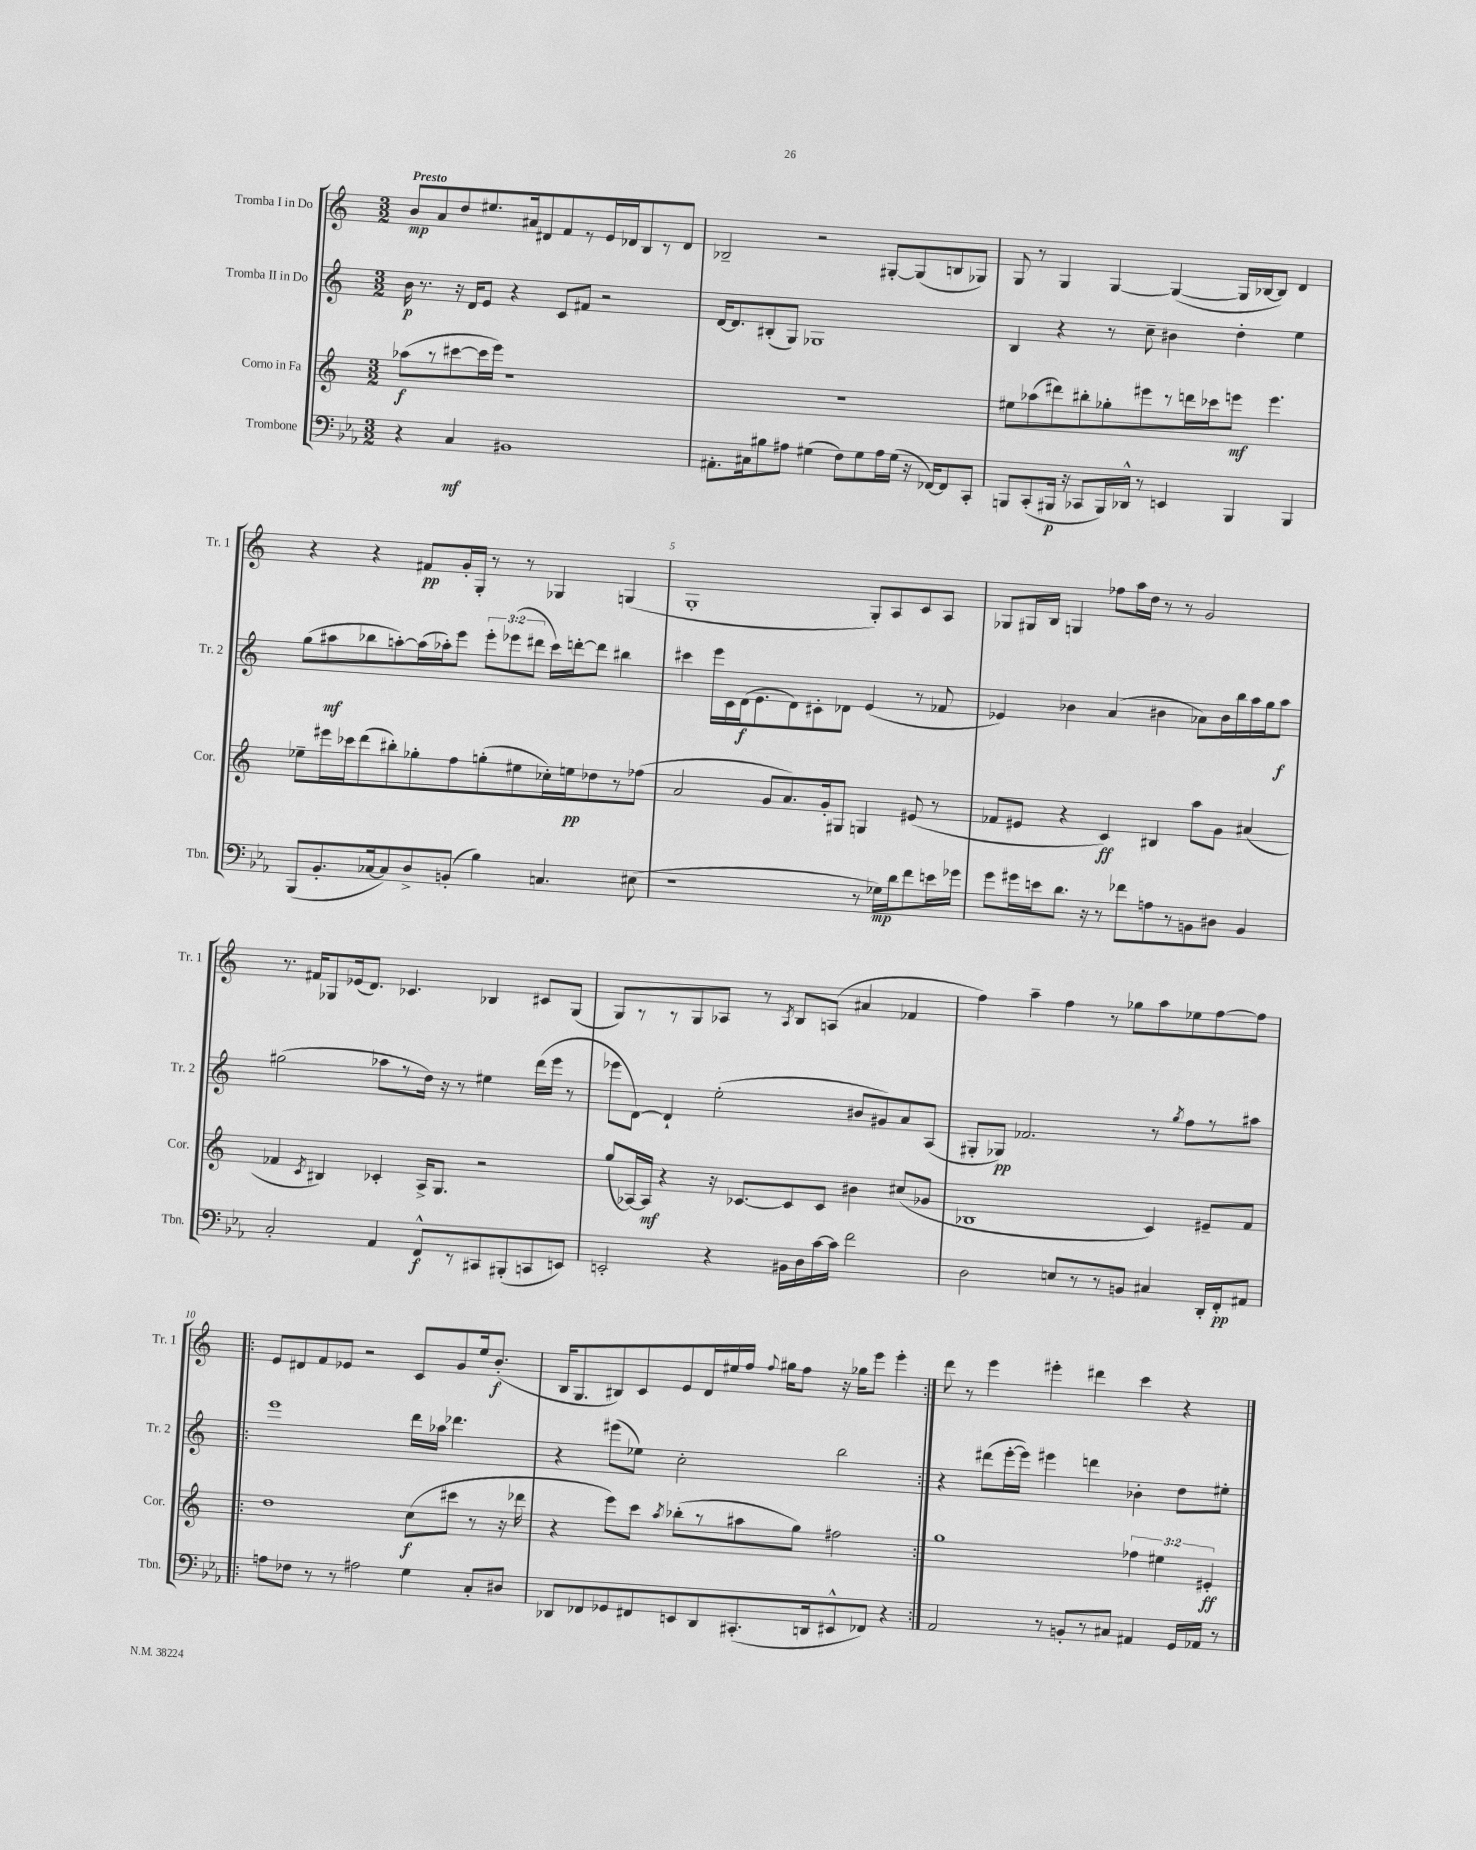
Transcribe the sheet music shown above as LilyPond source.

<<
\new StaffGroup <<
\new Staff = "s0" \with { instrumentName = "Tromba I in Do" shortInstrumentName = "Tr. 1" } {
    \clef treble \key c \major \numericTimeSignature \time 3/2 \tempo "Presto"
    \autoBeamOff b'8[\mp a'8 d''8 eis''8. ais'16 dis'8 f'8 r8 e'16 des'16 b8 r8 des'8] |
    bes2-- r2 gis8[~-. gis8( b8 ges8]) |
    g8 r8 g4 g4~ g4~( g16[ bes16~ bes8]) d'4 |
    r4 r4 fis'8[\pp g'16-. g16]-. r8 r8 ges4 g4( |
    g1-. g8[-.) a8 c'8 a8] |
    ges8[ gis16 b16] g4 fes''8[ a''16 d''16] r8 r8 g'2 |
    r8. fis'16[ ges8 ees'16( d'8.]) ces'4. bes4 cis'8[ ges8]( |
    g8[) r8 r8 g8 aes8] r8 \acciaccatura { aes8 } b8[ a8]( ais'4 fes'4 |
    f''4) a''4-- f''4 r8 ges''8[ a''8 ees''8 f''8~ f''8] |
    \repeat volta 2 { e'8[ dis'8 f'8 ees'8] r2 c'8[ g'8 e''16 b'8.]-.\f( |
    b16[ g8. bis8) c'8 e'8 d'16 eis''16 f''16] \appoggiatura { f''8 } gis''16[ f''8] r16 ges''16[ e'''8] e'''4-. | }
    d'''8 r8 e'''4 eis'''4-. dis'''4 c'''4 r4 \bar "|." |
}
\new Staff = "s1" \with { instrumentName = "Tromba II in Do" shortInstrumentName = "Tr. 2" } {
    \clef treble \key c \major \numericTimeSignature \time 3/2 \override Staff.TupletNumber.text = #tuplet-number::calc-fraction-text
    \autoBeamOff b'16\p r8. r16 d'16[ e'8] r4 c'8[ fis'8] r2 |
    d'16[~ d'8. bis8-.( g8]) ges1 |
    b4 r4 r8 c''8-- bis'4 d''4-. e''4 |
    g''8[( ais''8\mf bes''8 a''8~-.) a''16( aes''16-.) e'''8] \tuplet 3/2 { e'''8[-. ees'''8( dis'''8] } c'''16[) d'''16~-. d'''8] bis''4 |
    cis'''4 e'''16[ c'16 d'16\f( e'8. d'8) cis'8-. des'8] e'4( r8 fes'8 |
    ees'4) bes'4 a'4( bis'4 aes'8[) bis'16 b''16 a''16 g''16 a''8]\f |
    gis''2( aes''8[ r8 d''16]) r16 r8 eis''4 d'''16[( e'''16] r8 |
    ees'''8[ d'8]~) d'4-! e''2-.( bis'8[ gis'8) a'8 a8]( |
    gis8[-. ges8]\pp) fes'2. r8 \acciaccatura { g''8 } f''8[ r8 ais''8] |
    \repeat volta 2 { e'''1 d'''16[ aes''16] des'''4. |
    r4 eis'''8[( ees''8]) c''2-. b''2 | }
    r4 dis'''8[( e'''16~-. e'''16]) eis'''4 d'''4 bes'4-. d''8[ eis''8]-. \bar "|." |
}
\new Staff = "s2" \with { instrumentName = "Corno in Fa" shortInstrumentName = "Cor." } {
    \clef treble \key c \major \numericTimeSignature \time 3/2 \override Staff.TupletNumber.text = #tuplet-number::calc-fraction-text
    \autoBeamOff aes''8[\f( r8 cis'''8~ cis'''16 e'''16]) r1 |
    R1. |
    eis''8[ aes''8( dis'''8) bis''8-. ges''8-. eis'''8 r8 d'''16 ces'''16 e'''8]\mf e'''4. |
    ees''8[-- eis'''16 ces'''16 d'''8( bis''8-.) ges''8-. f''8 g''8-.( eis''8 ces''16-.) e''16\pp des''8 r8 fes''8]( |
    a'2 g'8[ a'8.) g'16-. gis8] g4 eis'8( r8 |
    fes'8[ eis'8] r4 c'4\ff) bis4 a''8[ g'8] ais'4( |
    fes'4 \acciaccatura { c'8 } bis4) ces'4-. a16[-> g8.] r2 |
    g''8[( aes16~) aes16]\mf r4 r16 ces'8.[~ ces'8 ces'8] bis'4 cis''8[( ges'8] |
    bes1 c'4) eis'8[-- f'8] |
    \repeat volta 2 { d''1 c''8[\f( cis'''8] r8 r16 des'''16 |
    r4 e'''8[) c'''8] \acciaccatura { a''8 } bes''8[-.( r8 ais''8 g''8]) fis''2 | }
    g''1 \tuplet 3/2 { fes''4 eis''4 eis'4-.\ff } \bar "|." |
}
\new Staff = "s3" \with { instrumentName = "Trombone" shortInstrumentName = "Tbn." } {
    \clef bass \key ees \major \numericTimeSignature \time 3/2
    \autoBeamOff r4 c4\mf bis,1 |
    ais,8.[-. cis16 bis8 ais8] gis4( f8[) gis8 ais16 gis16]( r16 fes,16[~) fes,8 c,8]-. |
    b,,8[ c,8-.( bis,,16]\p r16 ces,8[ bis,,16) des,16]-^ r8 e,4 bis,,4 bis,,4 |
    bes,,8[( bes,8.-. ces16~ ces8) d8-> b,8]-.( bes4) c4. eis8( |
    r1 r8 ges16[\mp) d'16 f'8 e'16 ges'16] |
    g'8[ gis'16 e'16 d'8.] r16 r8 fes'8[ a8 r8 b,8 dis8] b,4 |
    c2-. aes,4 f,8[-^\f r8 cis,8 bis,,8-.( c,8 e,8]) |
    e,2-. r4 bis,16[ d16 c'16~ c'16] f'2 |
    d2 e8[ r8 r8 b,8] cis4 d,16[-. f,16-.\pp ais,8] |
    \repeat volta 2 { a8[ fes8] r8 r8 ais2 g4 c8[-. dis8] |
    des,8[ fes,8 ges,8 fis,8 e,8 des,8 cis,8.-.( d,16 eis,8-^ fes,8]) r4 | }
    aes,2 r8 b,8[-. r8 cis8] ais,4 g,16[ aes,16] r8 \bar "|." |
}
>>
>>
\layout { \context { \Score \override BarNumber.break-visibility = ##(#f #t #t) barNumberVisibility = #(every-nth-bar-number-visible 5) } }
